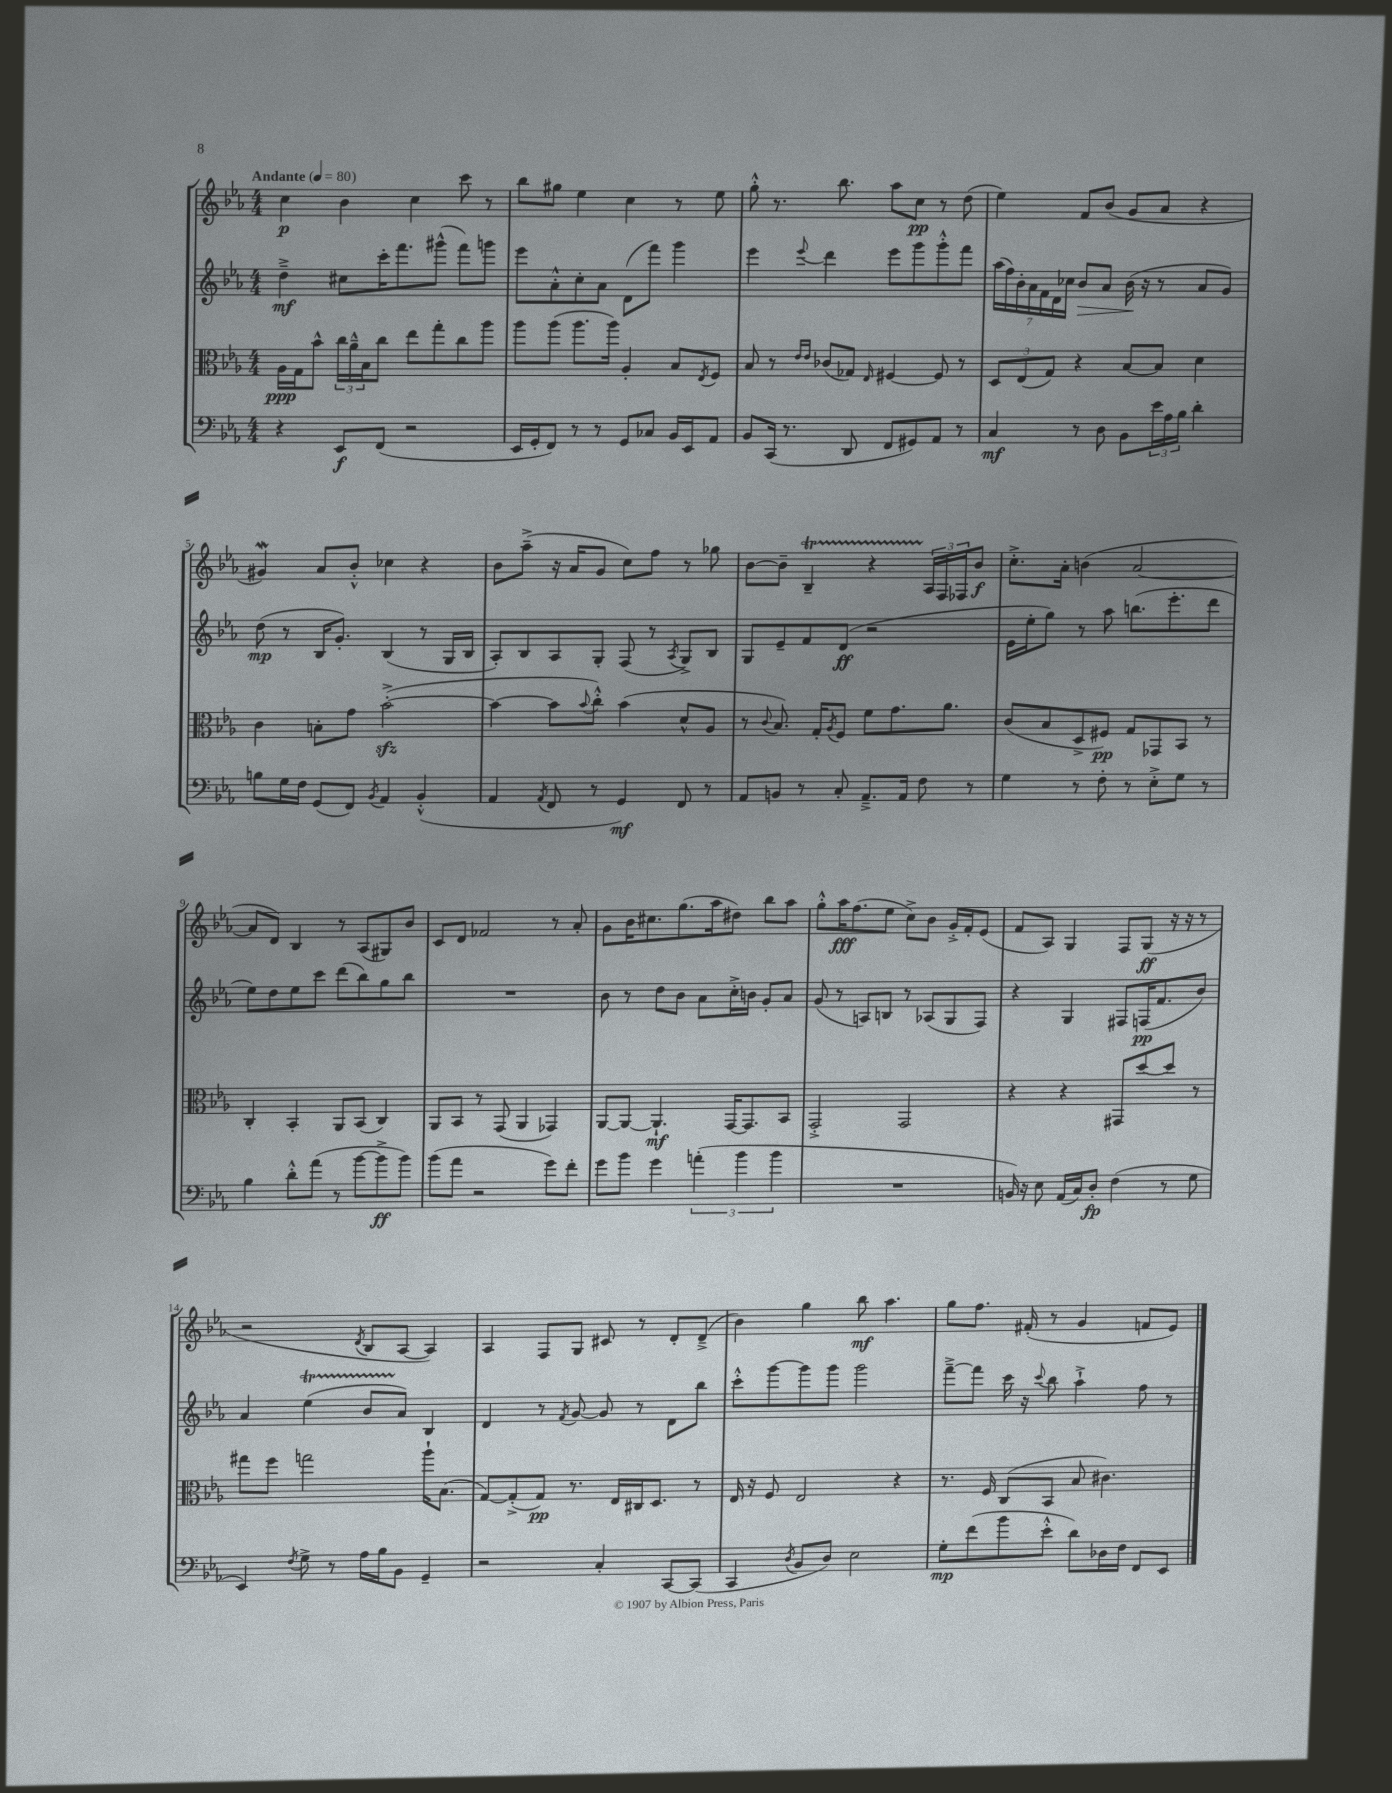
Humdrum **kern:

**kern	**dynam	**kern	**dynam	**kern	**dynam	**kern	**dynam
*part4	*part4	*part3	*part3	*part2	*part2	*part1	*part1
*staff4	*staff4	*staff3	*staff3	*staff2	*staff2	*staff1	*staff1
*clefF4	*	*clefC3	*	*clefG2	*	*clefG2	*
*k[b-e-a-]	*	*k[b-e-a-]	*	*k[b-e-a-]	*	*k[b-e-a-]	*
*M4/4	*	*M4/4	*	*M4/4	*	*M4/4	*
*MM80	*	*MM80	*	*MM80	*	*MM80	*
=1	=1	=1	=1	=1	=1	=1	=1
!	!	!	!	!	!	!LO:TX:a:B:t=Andante	!
4r	.	16A-\LL	ppp	4dd~^\	mf	4cc\	p
.	.	16G\J	.	.	.	.	.
.	.	8b-^^\J	.	.	.	.	.
8EE-/L	f	24cc\LL	.	8cc#X\L	.	4b-\	.
.	.	24a-~^^\	.	.	.	.	.
.	.	24B-\J	.	.	.	.	.
(8FF/J	.	8cc\J	.	16ccc'\K	.	.	.
.	.	.	.	8.fff\	.	.	.
2r	.	8ee-\L	.	.	.	4cc\	.
.	.	8gg'\	.	(8ggg#X^^\J	.	.	.
.	.	8cc\	.	8fff\L)	.	8ccc\	.
.	.	8aa-\J	.	8gggn\J	.	8r	.
=2	=2	=2	=2	=2	=2	=2	=2
16EE-/LL	.	8aa-\L	.	8eee-\L	.	8bb-\L	.
16GG'/J	.	.	.	.	.	.	.
8FF/J)	.	(8aa-\J	.	8a-'^^\	.	8gg#X\J	.
8r	.	8.aa-\L	.	8cc'\	.	4ee-\	.
8r	.	.	.	8a-\J	.	.	.
.	.	16aa-\Jk)	.	.	.	.	.
8GG/L	.	4A-'/	.	(8d\L	.	4cc\	.
8C-X/J	.	.	.	8fff\J)	.	.	.
16BB-/LL	.	8B-/L	.	4ggg\	.	8r	.
16EE-/J	.	.	.	.	.	.	.
.	.	8qE-/	.	.	.	.	.
8AA-/J	.	8F/J	.	.	.	8ee-\	.
=3	=3	=3	=3	=3	=3	=3	=3
8BB-/L	.	8B-/	.	4eee-\	.	8gg'^^\	.
(16CC/Jk	.	8r	.	.	.	8.r	.
8.r	.	.	.	.	.	.	.
.	.	16qqe-/LL	.	.	.	.	.
.	.	16qqe-/JJ	.	8qqeee-/	.	.	.
.	.	(8c-X/L	.	4ddd\	.	.	.
.	.	.	.	.	.	8.bb-\	.
8DD/	.	8G-X/J)	.	.	.	.	.
.	.	16qqE-/	.	.	.	.	.
8FF/L	.	[4F#X/	.	8eee-\L	.	8aa-\L	.
8GG#X/)	.	.	.	8ggg\	.	8cc\J	pp
8AA-/J	.	8F#/]	.	8ggg'^^\	.	8r	.
8r	.	8r	.	8fff\J	.	(8dd\	.
=4	=4	=4	=4	=4	=4	=4	=4
4C/	mf	12D/L	.	(28aa-\LL	.	4ee-\)	.
.	.	.	.	28ff\)	.	.	.
.	.	.	.	28b-'\	.	.	.
.	.	(12E-/	.	.	.	.	.
.	.	.	.	28a-\	.	.	.
.	.	.	.	28f\	.	.	.
.	.	12G/J)	.	.	.	.	.
.	.	.	.	28d\	.	.	.
.	.	.	.	28cc-X\JJ	.	.	.
!	!	!	!	!	!LO:HP:b	!	!
8r	.	4r	.	8b-/L	>	8f/L	.
8D\	.	.	.	8a-/J	.	(8b-/J	.
8BB-\L	.	[8B-/L	.	(16b-\	.	8g/L	.
.	.	.	.	16r	]	.	.
24e-\L	.	8B-/J]	.	8r	.	8a-/J	.
24A-\	.	.	.	.	.	.	.
24B-\JJ	.	.	.	.	.	.	.
4d'\	.	4d\	.	8a-/L	.	4r	.
.	.	.	.	8g/J)	.	.	.
!!LO:LB:g=z
=5	=5	=5	=5	=5	=5	=5	=5
8Bn\L	.	4c\	.	(8dd\	mp	4g#XW/)	.
16G\L	.	.	.	8r	.	.	.
16F\JJ	.	.	.	.	.	.	.
(8GG/L	.	8Bn'\L	.	16B-/KL	.	8a-/L	.
.	.	.	.	8.g'/J)	.	.	.
8FF/J)	.	8g\J	.	.	.	8b-'^^/J	.
8qBB-/	.	.	.	.	.	.	.
4AA-/	.	([2b-zz'^\	.	(4B-/	.	4cc-X\	.
(4BB-'^^/	.	.	.	8r	.	4r	.
.	.	.	.	16G/LL	.	.	.
.	.	.	.	16B-/JJ	.	.	.
=6	=6	=6	=6	=6	=6	=6	=6
4AA-/	.	4b-\_	.	8A-'/L)	.	8b-\L	.
.	.	.	.	8B-/	.	(8aa-~^\J	.
8qAA-/	.	.	.	.	.	.	.
8FF/	.	8b-\L]	.	8A-/	.	16r	.
.	.	.	.	.	.	16a-/KL	.
.	.	8qqb-/	.	.	.	.	.
8r	.	8cc'^^\J)	.	8G'/J	.	8g/J	.
4GG/)	mf	(4b-\	.	(8F/	.	8cc\L)	.
.	.	.	.	8r	.	8ff\J	.
.	.	.	.	8qA-/	.	.	.
8FF/	.	8d^^/L	.	8G^/L)	.	8r	.
8r	.	8A-/J	.	8B-/J	.	8gg-X\	.
=7	=7	=7	=7	=7	=7	=7	=7
8AA-/L	.	8r	.	8G/L	.	[8b-\L	.
.	.	8qqc/	.	.	.	.	.
8BBn/J	.	8.B-/)	.	8e-~/	.	8b-~\J]	.
8r	.	.	.	8f/	.	4B-T~/	.
.	.	16G'/KL	.	.	.	.	.
.	.	8qA-/	.	.	.	.	.
8C'/	.	8F/J	.	(8d/J	ff	.	.
8.AA-~^/L	.	8f\L	.	2r	.	4r	.
.	.	8.g\	.	.	.	.	.
16AA-/Jk	.	.	.	.	.	.	.
8F\	.	.	.	.	.	24A-/LL	.
.	.	.	.	.	.	24F/	.
.	.	8.a-\J	.	.	.	.	.
.	.	.	.	.	.	24F-X/J	.
8r	.	.	.	.	.	8b-/J	f
=8	=8	=8	=8	=8	=8	=8	=8
4G\	.	(8c/L	.	16e-\LL	.	8.cc'^\L	.
.	.	.	.	16ee-'\J	.	.	.
.	.	8B-/	.	8gg\J)	.	.	.
.	.	.	.	.	.	16a-'\Jk	.
8r	.	8D^/	.	8r	.	(4bn\	.
8F'\	.	8F#X/J)	pp	8aa-\	.	.	.
8r	.	8G/L	.	(8.bbn\L	.	[2a-/	.
8E-'^\L	.	8GG-X/	.	.	.	.	.
.	.	.	.	8.eee-'\	.	.	.
8G\J	.	8BB-/J	.	.	.	.	.
8r	.	8r	.	8ddd\J	.	.	.
!!LO:LB:g=z
=9	=9	=9	=9	=9	=9	=9	=9
4B-\	.	4C'/	.	8ee-\L)	.	8a-/L]	.
.	.	.	.	8dd\	.	8d/J)	.
8d'^^\L	.	4BB-'/	.	8ee-\	.	4B-/	.
(8a-\J	.	.	.	8ccc\J	.	.	.
8r	.	8AA-/L	.	(8ddd\L	.	8r	.
[8b-\L	.	(8BB-/J	.	8bb-\)	.	(8A-/L	.
8b-^\]	ff	4C/)	.	8gg\	.	8G#X/)	.
8b-\J)	.	.	.	8bb-\J	.	8b-/J	.
=10	=10	=10	=10	=10	=10	=10	=10
(8b-\L	.	8AA-/L	.	1r	.	8c/L	.
8a-\J	.	8BB-/J	.	.	.	8d/J	.
2r	.	8r	.	.	.	2f-X/	.
.	.	(8GG/	.	.	.	.	.
.	.	4AA-/	.	.	.	.	.
8g\L)	.	4GG-X/)	.	.	.	8r	.
8f'\J	.	.	.	.	.	8a-'/	.
=11	=11	=11	=11	=11	=11	=11	=11
8g\L	.	[8AA-/L	.	8b-\	.	8g\L	.
8b-\J	.	8AA-/J_	.	8r	.	16b-\K	.
.	.	.	.	.	.	8.cc#X\	.
4g\	.	4.AA-`/]	mf	8dd\L	.	.	.
.	.	.	.	8b-\J	.	(8.gg\	.
(6an'\	.	.	.	8a-\L	.	.	.
.	.	.	.	.	.	16aa-\k	.
.	.	[16GG/KL	.	16cc'^\L	.	8dd#X\J)	.
6b-\	.	.	.	.	.	.	.
.	.	8.GG/]	.	16bn\JJ	.	.	.
.	.	.	.	8g'/L	.	8bb-\L	.
6b-\	.	.	.	.	.	.	.
.	.	8BB-/J	.	8a-/J	.	8aa-\J	.
=12	=12	=12	=12	=12	=12	=12	=12
1r	.	2GG'^/	.	(8g/	.	8gg'^^\L	.
.	.	.	.	8r	.	16aa-\K	fff
.	.	.	.	.	.	(8.ff\	.
.	.	.	.	8An/L)	.	.	.
.	.	.	.	8Bn/J	.	8ee-\J	.
.	.	2GG/	.	8r	.	8cc^\L)	.
.	.	.	.	(8A-X/L	.	8b-\J	.
.	.	.	.	8G/	.	16g'^/LL	.
.	.	.	.	.	.	16f'/J	.
.	.	.	.	8F/J)	.	(8e-/J	.
=13	=13	=13	=13	=13	=13	=13	=13
16BBn/)	.	4r	.	4r	.	8f/L	.
16r	.	.	.	.	.	.	.
8E-\	.	.	.	.	.	8A-/J)	.
(16AA-/LL	.	4r	.	4G/	.	4G/	.
16C/J)	.	.	.	.	.	.	.
8D'/J	fp	.	.	.	.	.	.
(4F\	.	8GG#X/L	.	8F#X/L	.	8F/L	.
.	.	[8dd/	.	(16Fn/K	pp	(8G/J	ff
.	.	.	.	8.f/	.	.	.
8r	.	8dd/J]	.	.	.	16r	.
.	.	.	.	.	.	16r	.
8G\	.	8r	.	8b-/J)	.	8r	.
!!LO:LB:g=z
=14	=14	=14	=14	=14	=14	=14	=14
4EE-/)	.	8gg#X\L	.	4a-/	.	2r	.
.	.	8ff\J	.	.	.	.	.
8qF/	.	.	.	.	.	.	.
8G^\	.	2ggn\	.	(4ee-T\	.	.	.
8r	.	.	.	.	.	.	.
.	.	.	.	.	.	8qd/	.
16A-\LL	.	.	.	8b-TTT/L	.	8B-/L	.
16B-\J	.	.	.	.	.	.	.
8BB-\J	.	.	.	8a-/J)	.	[8A-/J	.
4GG~/	.	16aa-`\KL	.	4B-/	.	4A-/])	.
.	.	(8.B-\J	.	.	.	.	.
=15	=15	=15	=15	=15	=15	=15	=15
2r	.	[8G/L)	.	4d/	.	4A-/	.
.	.	(8G'^/]	.	.	.	.	.
.	.	8G/J)	pp	8r	.	8F/L	.
.	.	.	.	8qf/	.	.	.
.	.	8.r	.	[8g/	.	8G/J	.
4C'/	.	.	.	8g/]	.	8c#X/	.
.	.	16E-/LL	.	.	.	.	.
.	.	16C#X/J	.	8r	.	8r	.
.	.	8.D/J	.	.	.	.	.
[8CC/L	.	.	.	8d\L	.	8d'/L	.
(8CC/J]	.	8r	.	8bb-\J	.	(8d~^/J	.
=16	=16	=16	=16	=16	=16	=16	=16
4CC/	.	16E-/	.	8ccc'^^\L	.	4b-\)	.
.	.	16r	.	.	.	.	.
.	.	8F/	.	[8ggg\	.	.	.
8qD/	.	.	.	.	.	.	.
8BB-/L	.	2E-/	.	8ggg\]	.	4gg\	.
8D/J)	.	.	.	8ggg\J	.	.	.
2E-\	.	.	.	2ggg\	.	8bb-\	mf
.	.	.	.	.	.	4.aa-\	.
.	.	4r	.	.	.	.	.
=17	=17	=17	=17	=17	=17	=17	=17
8G'\L	mp	8.r	.	[8fff~^\L	.	8gg\L	.
(8f\	.	.	.	8fff\J]	.	8.ff\J	.
.	.	16F/	.	.	.	.	.
8b-\	.	(8C/L	.	16ccc\	.	.	.
.	.	.	.	16r	.	(16f#X'/	.
.	.	.	.	8qqccc/	.	.	.
8e-'^^\J	.	8BB-/J	.	8bb-\	.	8r	.
8d\L)	.	8B-/	.	4aa-`^\	.	4g/	.
16D-X\L	.	4.c#X\)	.	.	.	.	.
16F\JJ	.	.	.	.	.	.	.
8FF/L	.	.	.	8ff\	.	8fn/L	.
8EE-/J	.	.	.	8r	.	8e-/J)	.
==	==	==	==	==	==	==	==
*-	*-	*-	*-	*-	*-	*-	*-
